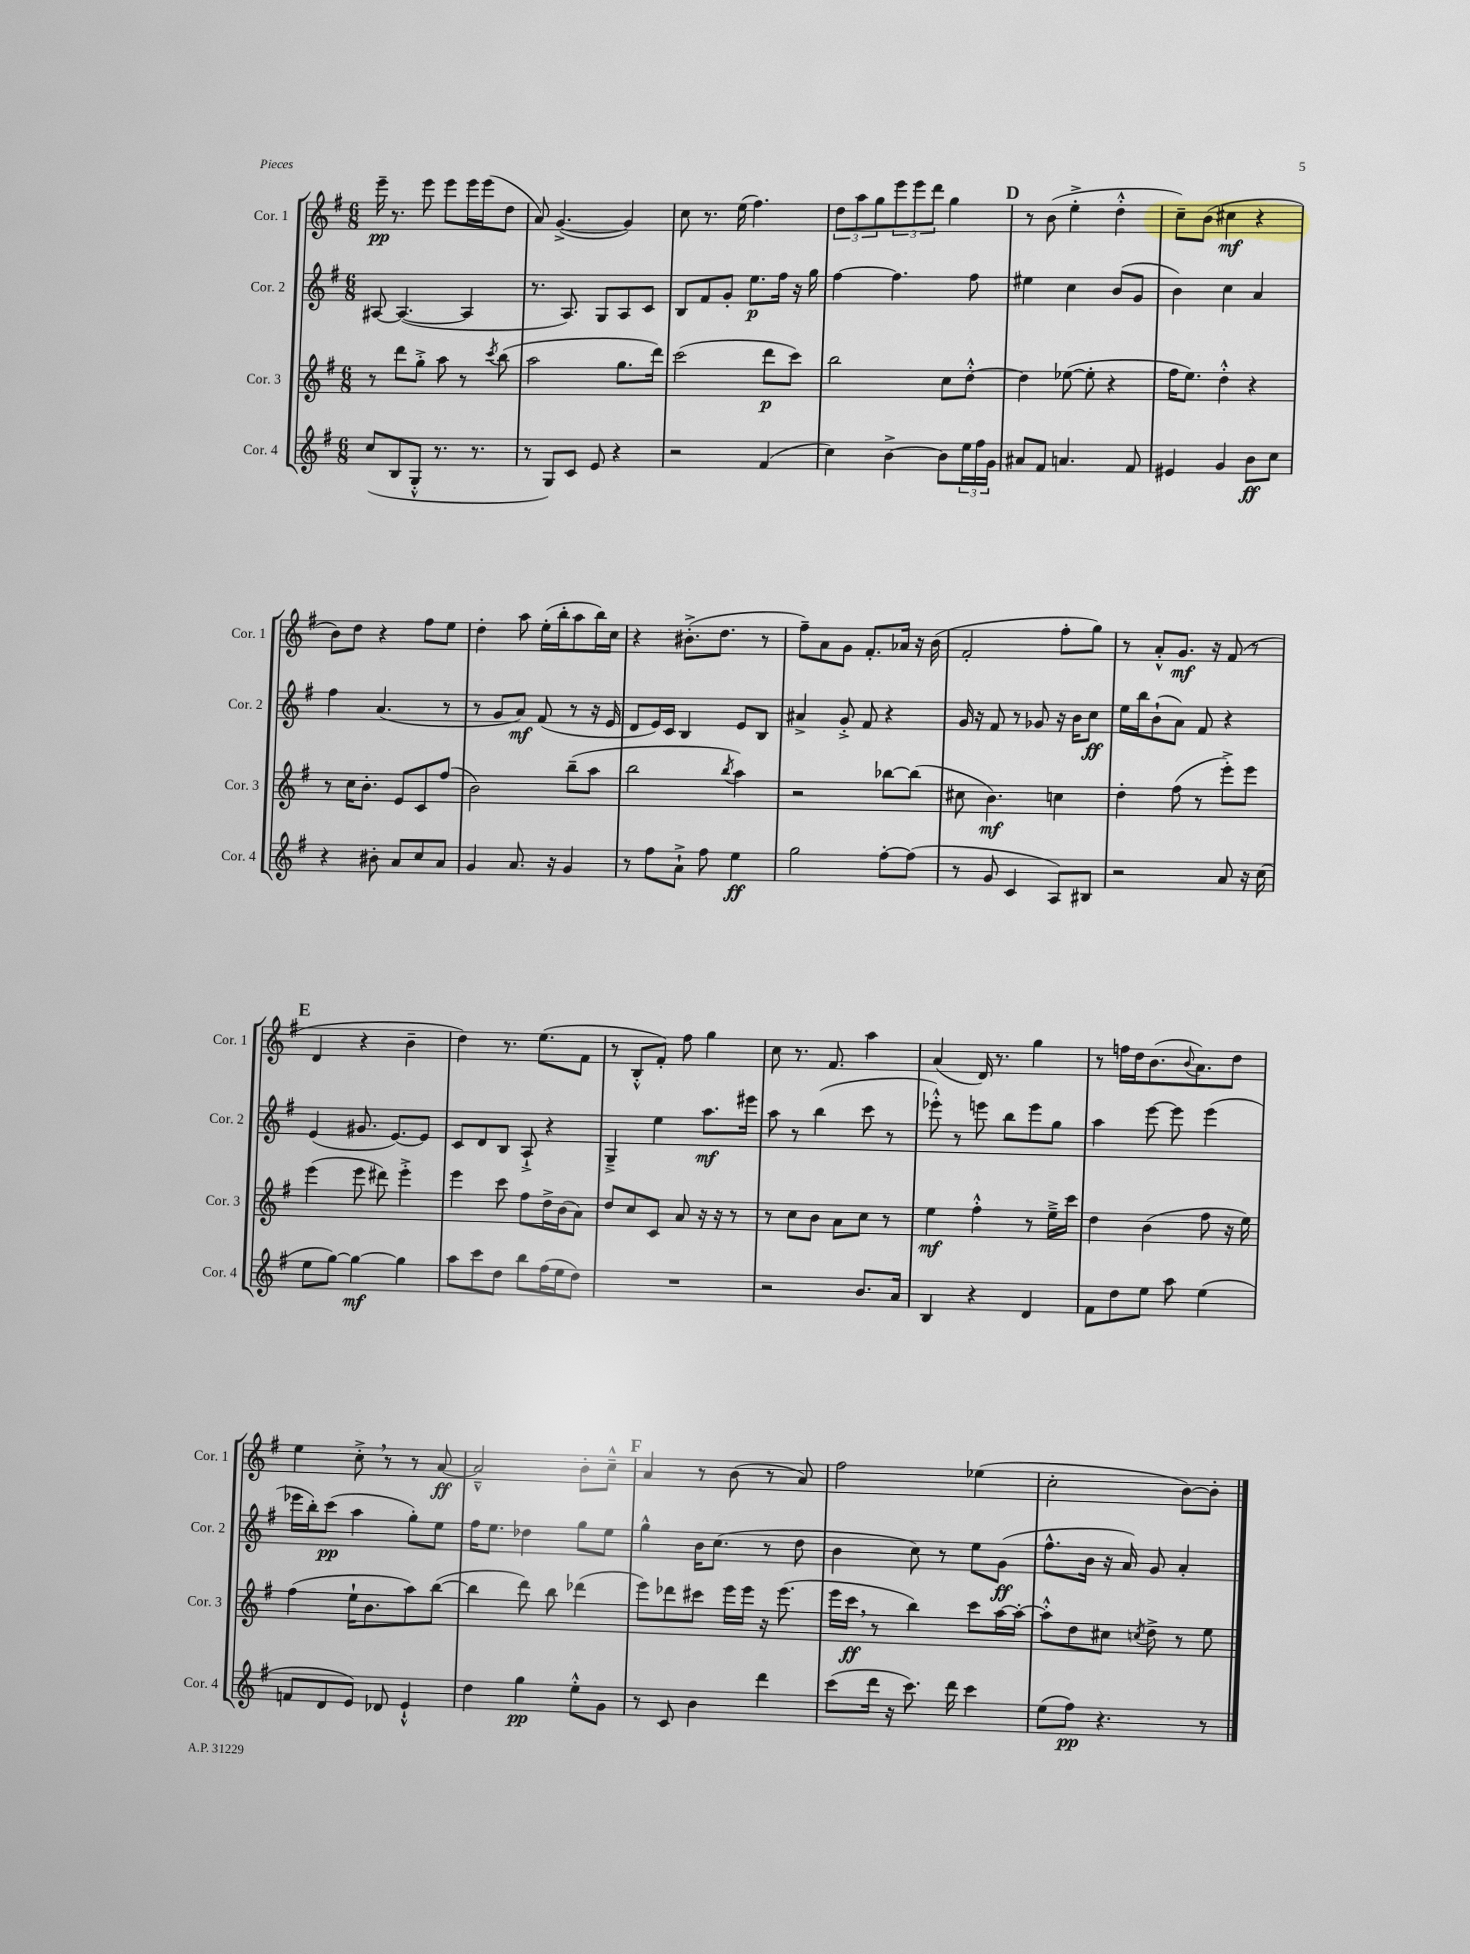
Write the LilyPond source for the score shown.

<<
\new StaffGroup <<
\new Staff = "s0" \with { instrumentName = "Cor. 1" shortInstrumentName = "Cor. 1" } {
    \clef treble \key g \major \numericTimeSignature \time 6/8
    e'''16--\pp r8. e'''8 e'''8 e'''16 e'''16( d''8 |
    a'8) g'4.~->( g'4) |
    c''8 r8. e''16( fis''4.) |
    \tuplet 3/2 { d''8 a''8 g''8 } \tuplet 3/2 { e'''8 e'''8 d'''8 } g''4 |
    \mark \markup { \bold "D" } r8 b'8( e''4-.-> d''4-.-^ |
    c''8--) b'8( cis''4\mf r4 |
    b'8) d''8 r4 fis''8 e''8 |
    d''4-. a''8 e''16-.( b''16-. a''8 b''16) c''16 |
    r4 bis'8.-.->( d''8. r8 |
    fis''8--) a'8 g'8 fis'8.-. aes'16 r16 b'16( |
    fis'2-. fis''8-. g''8) |
    r8 a'8-.-^ g'8.\mf r16 fis'8( r8 |
    \mark \markup { \bold "E" } d'4 r4 b'4-- |
    d''4) r8. e''8.( fis'8 |
    r8 b8-.-^ fis'8-.) fis''8 g''4 |
    c''8 r8. fis'8. a''4 |
    a'4( d'16) r8. g''4 |
    r8 f''16 d''16 b'8.( \appoggiatura { b'8 } a'8.) d''8 |
    e''4 c''8-.-> \breathe r8 r8 a'8~\ff |
    a'2---^ b'8-. c''8---^ |
    \mark \markup { \bold "F" } a'4 r8 b'8( r8 a'8) |
    fis''2 ees''4( |
    c''2-. b'8~) b'8-. \bar "|." |
}
\new Staff = "s1" \with { instrumentName = "Cor. 2" shortInstrumentName = "Cor. 2" } {
    \clef treble \key g \major \numericTimeSignature \time 6/8
    ais8~ ais4.~( ais4 |
    r8. a8.) g8 a8 c'8 |
    b8 fis'8 g'8-. e''8.\p fis''16 r16 g''16 |
    fis''4~ fis''4. fis''8 |
    \mark \markup { \bold "D" } eis''4 c''4 b'8( g'8 |
    b'4) c''4 a'4 |
    fis''4 a'4.( r8 |
    r8 g'8 a'8\mf) fis'8( r8 r16 e'16 |
    d'8 e'16) c'16 b4 e'8 b8 |
    ais'4-> g'8-.-> fis'8 r4 |
    g'16 r16 fis'8 r8 ges'8 r16 b'16 c''8\ff |
    e''16 b''16 b'8-!( a'8) fis'8 r4 |
    \mark \markup { \bold "E" } e'4( gis'8. e'8.~) e'8 |
    c'8 d'8 b8 a8-!-> r4 |
    g4---> e''4 a''8.\mf eis'''16 |
    a''8 r8 b''4( c'''8 r8 |
    ees'''8-.-^) r8 e'''8 b''8 e'''8 g''8 |
    a''4 e'''8~ e'''8 e'''4( |
    ees'''16 b''16-.) c'''8\pp( a''4 g''8-.) e''8 |
    fis''16 e''8. des''4 g''8 e''8 |
    \mark \markup { \bold "F" } g''4-^ b'16 c''8.( r8 d''8 |
    b'4 c''8) r8 e''8 g'8\ff( |
    fis''8.-^ b'16 r16 a'16) g'8 a'4-. \bar "|." |
}
\new Staff = "s2" \with { instrumentName = "Cor. 3" shortInstrumentName = "Cor. 3" } {
    \clef treble \key g \major \numericTimeSignature \time 6/8
    r8 d'''8 g''8-.-> a''8 r8 \acciaccatura { c'''8 } b''8( |
    a''2 g''8. d'''16) |
    c'''2( d'''8\p c'''8) |
    b''2 c''8 d''8~-.-^ |
    \mark \markup { \bold "D" } d''4 ees''8~( ees''8-. r4 |
    fis''16 e''8.) d''4-.-^ r4 |
    r8 c''16 b'8.-. e'8 c'8 fis''8( |
    b'2) b''8--( a''8 |
    b''2 \acciaccatura { b''8 } a''4) |
    r2 bes''8~ bes''8( |
    cis''8 b'4.\mf) c''4 |
    d''4-. fis''8( r8 e'''8-.->) e'''8 |
    \mark \markup { \bold "E" } e'''4( e'''8 dis'''8) e'''4-.-> |
    e'''4 c'''8 fis''8 d''16-> b'16( a'8) |
    d''8 c''8 c'8 a'8 r16 r16 r8 |
    r8 c''8 b'8 a'8 c''8 r8 |
    e''4\mf fis''4-.-^ r8 e''16---> c'''16 |
    d''4 b'4( fis''8 r16 e''16) |
    fis''4( e''16-! b'8. a''8) b''8~( |
    b''4 d'''8) b''8 des'''4( |
    \mark \markup { \bold "F" } e'''8) des'''8 cis'''8 e'''16 e'''16 r16 e'''8.( |
    e'''16 c'''16\ff \breathe r8 b''4) c'''8 a''16~ a''16~-. |
    a''8-.-^ d''8 cis''8 \acciaccatura { c''8 } d''8-> r8 e''8 \bar "|." |
}
\new Staff = "s3" \with { instrumentName = "Cor. 4" shortInstrumentName = "Cor. 4" } {
    \clef treble \key g \major \numericTimeSignature \time 6/8
    c''8( b8 g8-.-^ r8. r8. |
    r8 g8) c'8 e'8 r4 |
    r2 fis'4( |
    c''4) b'4~-> b'8 \tuplet 3/2 { e''16 fis''16 g'16 } |
    \mark \markup { \bold "D" } ais'8 fis'8 a'4. fis'8 |
    eis'4 g'4 b'8\ff c''8 |
    r4 bis'8-. a'8 c''8 a'8 |
    g'4 a'8. r16 g'4 |
    r8 fis''8 a'8-!-> fis''8 e''4\ff |
    g''2 fis''8~-. fis''8( |
    r8 g'8 c'4 a8) bis8 |
    r2 a'8 r16 c''16( |
    \mark \markup { \bold "E" } e''8 g''8~) g''4~\mf g''4 |
    a''8 c'''8 d''8 b''8 fis''16( e''16 d''8) |
    R2. |
    r2 b'8. a'16 |
    b4 r4 d'4 |
    fis'8 d''8 e''8 a''8 e''4( |
    f'8 d'8 e'8) des'8 e'4-!-^ |
    d''4 g''4\pp e''8-.-^ g'8 |
    \mark \markup { \bold "F" } r8 c'8 b'4 d'''4 |
    c'''8( d'''16 r16 c'''8.) d'''16 c'''4 |
    e''8( fis''8\pp) r4. r8 \bar "|." |
}
>>
>>
\layout { \context { \Score \remove "Bar_number_engraver" } }
